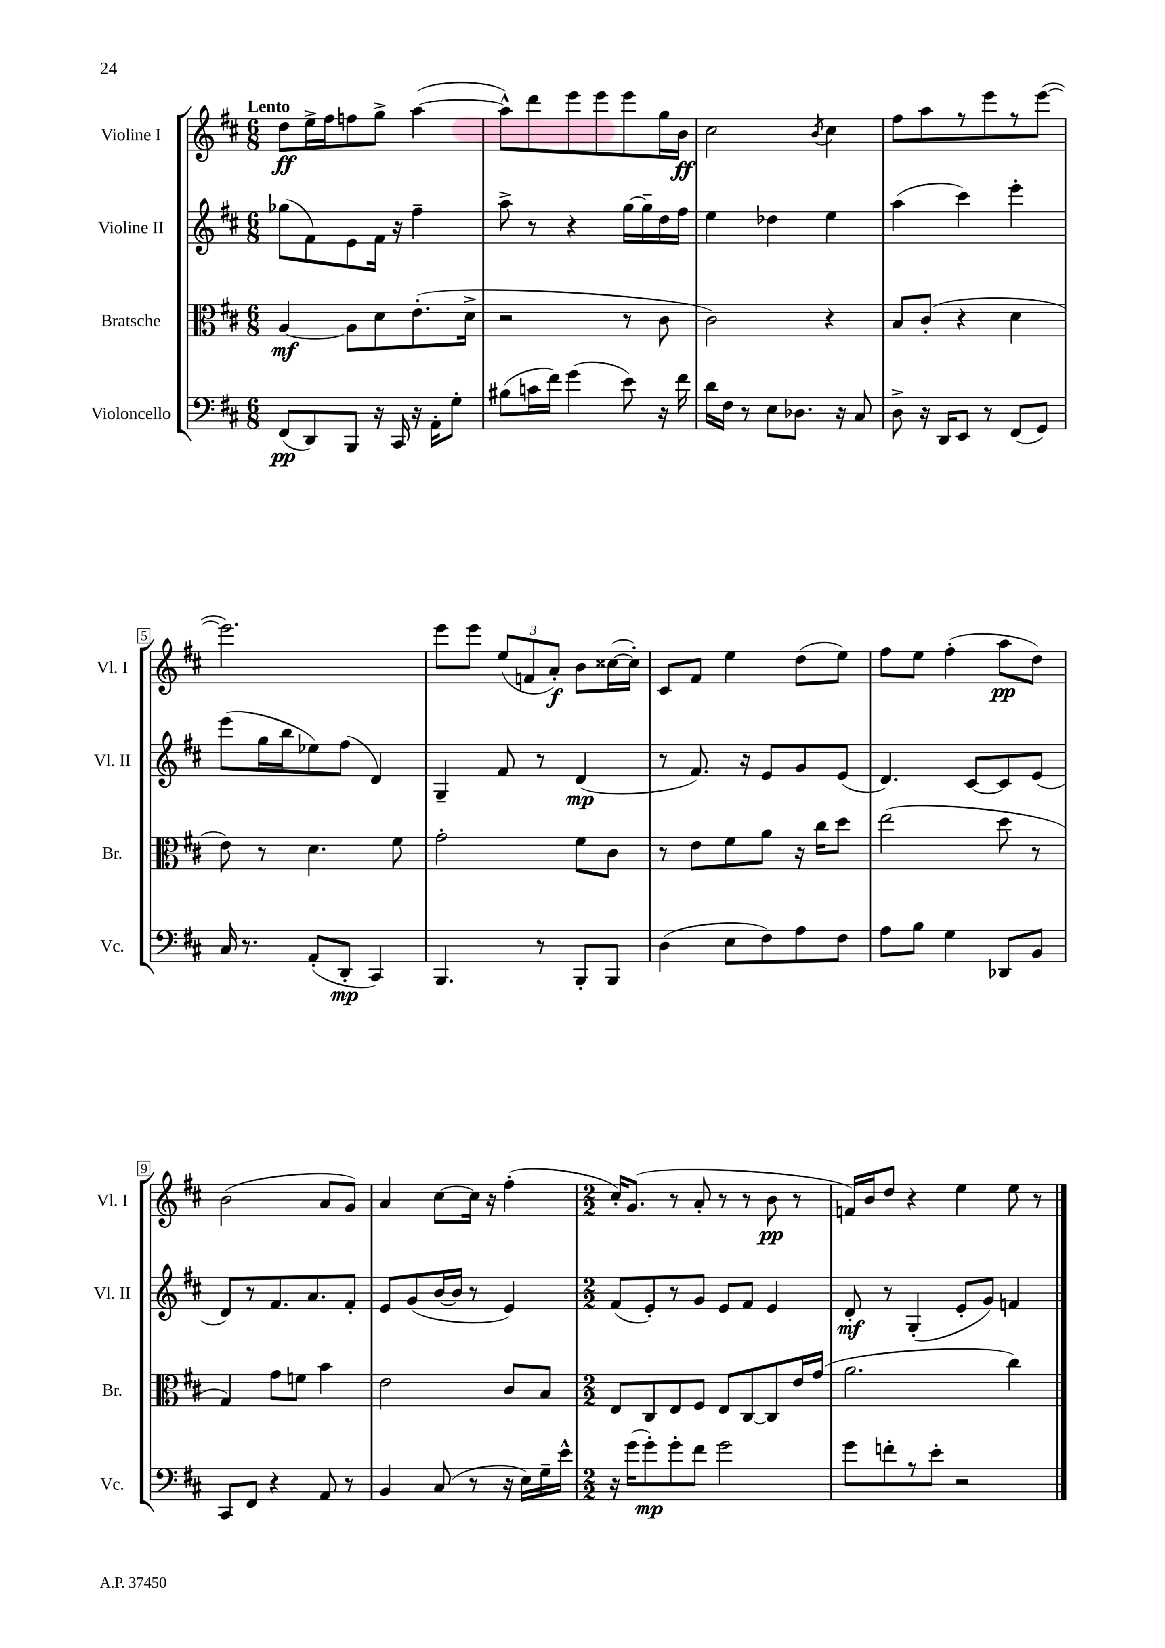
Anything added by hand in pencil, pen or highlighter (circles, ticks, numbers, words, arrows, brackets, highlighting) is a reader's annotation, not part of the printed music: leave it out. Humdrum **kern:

**kern	**kern	**kern	**kern
*staff4	*staff3	*staff2	*staff1
*clefF4	*clefC3	*clefG2	*clefG2
*k[f#c#]	*k[f#c#]	*k[f#c#]	*k[f#c#]
*M6/8	*M6/8	*M6/8	*M6/8
(8FF#	[4A	(8gg-	8dd
8DD)	.	8f#)	16ee^
.	.	.	16ff#
8BBB	8A]	8e	8ff
16r	8d	16f#	8gg^
16CC#	.	16r	.
16r	(8.e'	4ff#~	([4aa
16AA'	.	.	.
8G'	.	.	.
.	16d^	.	.
=	=	=	=
(8B#	2r	8aa^	8aa^^])
16c	.	8r	8ddd
16f#)	.	.	.
(4g	.	4r	8eee
.	.	.	8eee
8e)	8r	[16gg	8eee
.	.	16gg~]	.
16r	8c#	16dd	16gg
16f#	.	16ff#	16b
=	=	=	=
16d	2c#)	4ee	2cc#
16F#	.	.	.
8r	.	.	.
8E	.	4dd-	.
8.D-	.	.	.
.	.	.	8qb
.	4r	4ee	4cc#
16r	.	.	.
8C#	.	.	.
=	=	=	=
8D^	8B	(4aa	8ff#
16r	(8c#'	.	8aa
16DD	.	.	.
8EE	4r	4ccc#)	8r
8r	.	.	8eee
(8FF#	4d	4eee'	8r
8GG)	.	.	([8eee
=	=	=	=
16C#	8e)	(8eee	2.eee])
8.r	.	.	.
.	8r	16gg	.
.	.	16bb	.
(8AA'	4.d	8ee-)	.
8DD'	.	(8ff#	.
4CC#)	.	4d)	.
.	8f#	.	.
=	=	=	=
4.BBB	2g'	4G~	8eee
.	.	.	8eee
.	.	8f#	(12ee
.	.	.	12f
8r	.	8r	.
.	.	.	12a')
8BBB'	8f#	(4d	8b
8BBB	8c#	.	([16cc##
.	.	.	16cc##'])
=	=	=	=
(4D	8r	8r	8c#
.	8e	8.f#)	8f#
8E	8f#	.	4ee
.	.	16r	.
8F#)	8a	8e	.
8A	16r	8g	(8dd
.	16cc#	.	.
8F#	8dd	(8e	8ee)
=	=	=	=
8A	(2ee	4.d)	8ff#
8B	.	.	8ee
4G	.	.	(4ff#'
.	.	[8c#	.
8DD-	8dd	8c#]	8aa
8BB	8r	(8e	8dd)
=	=	=	=
8CC#	4G)	8d)	(2b
8FF#	.	8r	.
4r	8g	8.f#	.
.	8f	.	.
.	.	8.a	.
8AA	4b	.	8a
8r	.	8f#'	8g)
=	=	=	=
4BB	2e	8e	4a
.	.	(8g	.
(8C#	.	[16b	[8cc#
.	.	16b]	.
8r	.	8r	16cc#]
.	.	.	16r
16r	8c#	4e)	(4ff#'
16E)	.	.	.
16G~	8B	.	.
16e^^	.	.	.
=	=	=	=
*M2/2	*M2/2	*M2/2	*M2/2
16r	8E	(8f#	16cc#')
(16g	.	.	(8.g
8g')	8C#	8e')	.
8g'	8E	8r	8r
8f#	8F#	8g	8a'
2g	8E	8e	8r
.	[8C#	8f#	8r
.	8C#]	4e	8b
.	16e	.	8r
.	(16g	.	.
=	=	=	=
8g	2.a	8d'	16f)
.	.	.	16b
8f'	.	8r	8dd
8r	.	(4G'	4r
8e'	.	.	.
2r	.	8e'	4ee
.	.	8g)	.
.	4cc#)	4f	8ee
.	.	.	8r
==	==	==	==
*-	*-	*-	*-
